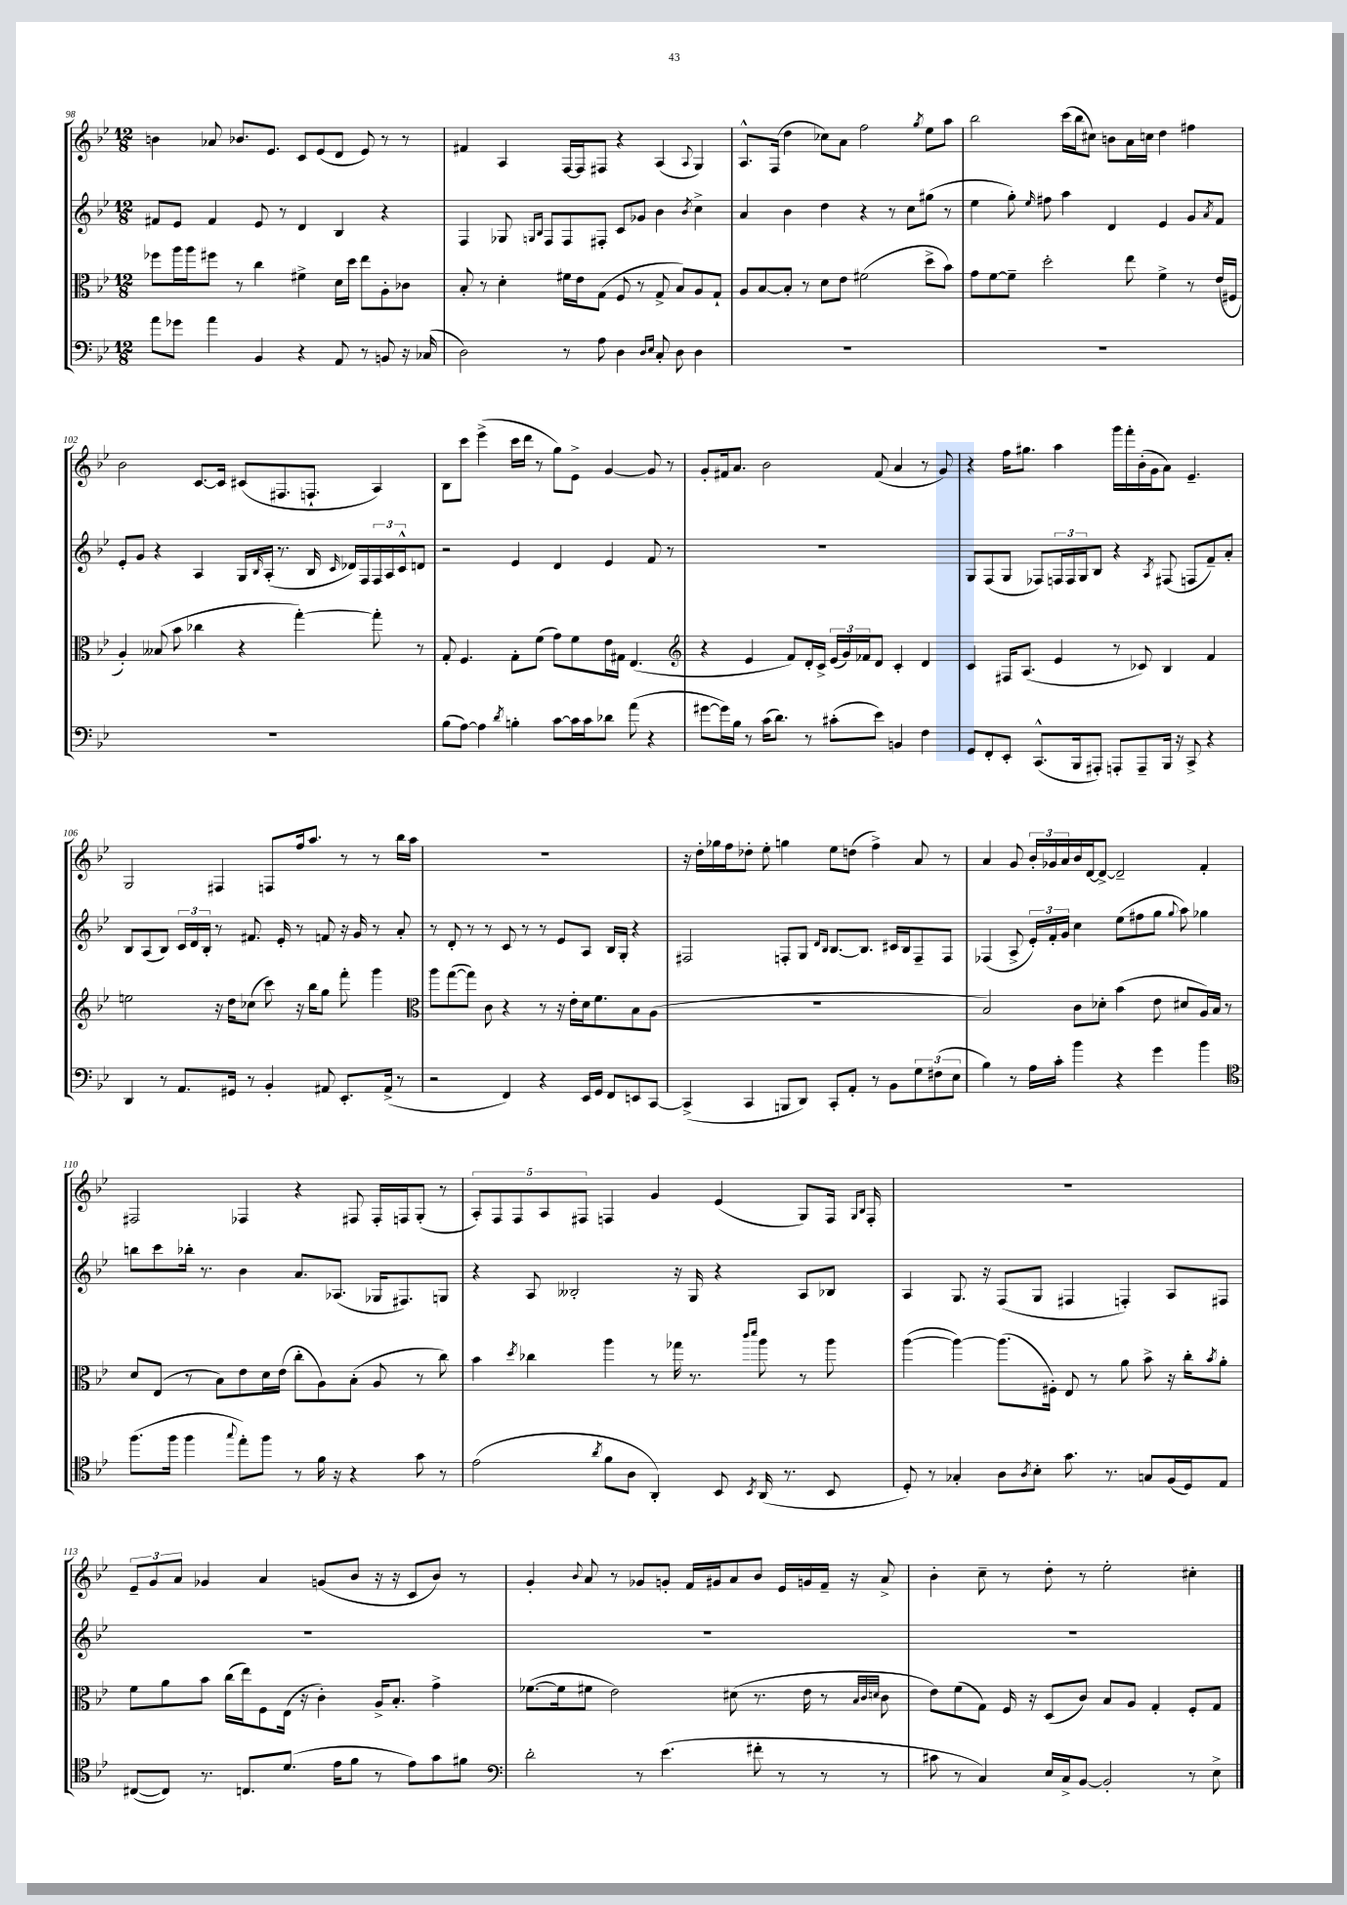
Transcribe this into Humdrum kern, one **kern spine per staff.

**kern	**kern	**kern	**kern
*part4	*part3	*part2	*part1
*staff4	*staff3	*staff2	*staff1
*clefF4	*clefC3	*clefG2	*clefG2
*k[b-e-]	*k[b-e-]	*k[b-e-]	*k[b-e-]
*M12/8	*M12/8	*M12/8	*M12/8
=98	=98	=98	=98
8a\L	8ff-X\L	8f#X/L	4bn\
8g-X\J	16aa\L	8e-/J	.
.	16aa\J	.	.
4a\	8ff#X\J	4f#/	8a-X/
.	8r	.	8.b-X/L
4BB-/	4cc\	8e-/	.
.	.	.	8.e-/J
.	.	8r	.
4r	4f#X^\	4d/	8c/L
.	.	.	(8e-/
8AA/	16d\LL	4B-/	8d/J
.	16dd\JJ	.	.
8r	8ee-\L	.	8e-/)
8BBn/	8A'\	4r	8r
16r	8c-X\J	.	8r
(16C-X/	.	.	.
=99	=99	=99	=99
2D\)	8B-'/	4F/	4f#X/
.	8r	.	.
.	4d'\	8G-X/	4A/
.	.	16qqGn/LL	.
.	.	16qqB-/JJ	.
.	.	8F/L	.
8r	16f#X\LL	8F/	[16F/LL
.	16e-\J	.	16F/J]
8A\	(8G\J	8F#X'/J	8F#X/J
4D\	8F/	8c/L	4r
.	8r	8g-X/J	.
16qqD/LL	.	.	.
16qqE-/JJ	.	.	.
8C'/	8G^/	4b-\	(4A/
8D\	8B-/L)	.	.
.	.	8qb-/	8qqA/
4D\	8A/	4cc^\	4G/)
.	8G`/J	.	.
=100	=100	=100	=100
1.r	8A/L	4a/	8.A^^/L
.	[8B-/	.	.
.	.	.	(16F/Jk
.	8B-'/J]	4b-\	4dd\
.	8r	.	.
.	8d\L	4dd\	8cc-X\L)
.	8e-\J	.	8a\J
.	(2f#X\	4r	2ff\
.	.	8r	.
.	.	8cc\L	.
.	.	.	8qgg/
.	8dd^\L	(8gg#X\J	8ee-\L
.	8b-\J)	8r	8aa\J
=101	=101	=101	=101
1.r	8g\L	4ee-\	2bb-\
.	[8f\	.	.
.	8f~\J]	8gg'\)	.
.	.	16qqee-/	.
.	2dd'\	8ff#X\	.
.	.	4aa\	(16ccc\LL
.	.	.	16bb-\J
.	.	.	8cc#X\J)
.	.	4d/	8bn\L
.	8ee-\	.	16a\L
.	.	.	16ccn\JJ
.	4f^\	4e-/	4dd\
.	8r	8g/L	4ff#X\
.	.	8qa/	.
.	(16e-/LL	8f/J	.
.	16F#X/JJ	.	.
!!LO:LB:g=z
=102	=102	=102	=102
1.r	4A'/)	8e-'/L	2b-\
.	.	8g/J	.
.	(8B--X/	4r	.
.	8b-\	.	.
.	4cc-X\	4A/	[8.c/L
.	.	.	16c/Jk]
.	4r	16G/LL	(8c#X/L
.	.	16qqB-/	.
.	.	(16A'/JJ	.
.	.	8.r	8.F#X/
.	[4gg'\)	.	.
.	.	16B-/	8.Fn`/J
.	.	16qqc/	.
.	.	16d-X/LL)	.
.	.	16F/	.
.	8gg'\]	24F/	4A/)
.	.	24A/	.
.	.	24c^^/J	.
.	8r	8dn/J	.
=103	=103	=103	=103
(8B-\L	8G'/	2r	8B-\L
[8A\J)	4.F/	.	8ccc\J
4A\]	.	.	(4eee-^\
8qd/	.	.	.
4Bn'\	8G'\L	4e-/	16ccc\LL
.	.	.	16ddd\JJ
.	(8f\J	.	8r
[8c\L	8g\L)	4d/	8gg\L)
16c\L]	8f\	.	8e-^\J
16c\J	.	.	.
8d-X\J	16e-\L	4e-/	[4g/
.	16G#X\JJ	.	.
(8a\	(4.E-/	.	.
4r	.	8f/	8g/]
.	.	8r	8r
=104	=104	=104	=104
*	*clefG2	*	*
[8g#X\L	4r	1.r	8g'/L
16g#\L])	.	.	16f#X/k
16B-\JJ	.	.	8.a/J
8r	4e-/	.	.
(16c\KL	.	.	2b-\
8.d\J)	.	.	.
.	8f/L)	.	.
8r	16d'/L	.	.
.	16c^/JJ	.	.
(8c#X'\L	(24e-/LL	.	.
.	24g/)	.	.
.	24f-X/J	.	.
8e-\J)	8d/J	.	(8f#/
4BBn/	4c'/	.	4a/
4F\	4d/	.	8r
.	.	.	8g/)
=105	=105	=105	=105
8GG/L	4c/	8G/L	4r
8FF'/	.	(8F/	.
8EE-'/J	16F#X/KL	8G/J	16ff\KL
.	(8.A/J	.	8.gg#X\J
(8.CC^^/L	.	8F-X/L)	.
.	4e-/	24Fn/L	4aa\
.	.	24F/	.
16BBB-/k	.	.	.
.	.	24G/J	.
8AAA#X'/J)	.	8B-/J	.
8AAAn'/L	8r	4r	16ggg\LL
.	.	.	16fff'\
8AAA~/	8c-X/)	.	(16b-'\
.	.	.	16g\J
.	.	8qA/	.
16BBB-/Jk	4B-/	(8F#X/	8a\J)
16r	.	.	.
8CC^/	.	8Fn/L	4.e-~/
4r	4f/	8f~/)	.
.	.	8a'/J	.
!!LO:LB:g=z
=106	=106	=106	=106
4DD/	2een\	8B-/L	2G/
.	.	(8A/	.
8r	.	8B-/J)	.
8.AA/L	.	24c/LL	.
.	.	24d/	.
.	.	24B-'/JJ	.
.	16r	8r	4F#X/
16GG#X/Jk	16dd\KL	.	.
8r	(8cc-X\J	8.f#X/	.
4BB-'/	8ccc\)	.	8Fn/L
.	.	16e-'/	.
.	16r	8r	16ff/k
.	16bb-\KL	.	8.aa/J
8AA#X/	8gg\J	8fn/	.
8.EE-'/L	8fff'\	16r	8r
.	.	16g/	.
.	4ggg\	8r	8r
(16AA#^/Jk	.	.	.
8r	.	8a'/	16bb-\LL
.	.	.	16aa\JJ
=107	=107	=107	=107
*	*clefC3	*	*
2r	8aa\L	8r	1.r
.	([8gg\	8d'/	.
.	8gg\J])	8r	.
.	8c\	8r	.
4FF/)	4r	8c/	.
.	.	8r	.
4r	8r	8r	.
.	16r	8e-/L	.
.	16e-'\LL	.	.
16EE-/LL	16d\J	8A/J	.
16GG/JJ	8.f\	.	.
8FF/L	.	16B-/LL	.
.	.	16G'/JJ	.
8EEn/	8B-\	4r	.
[8CC/J	(8A\J	.	.
=108	=108	=108	=108
(4CC^/]	1.r	2F#X/	16r
.	.	.	16dd'\LL
.	.	.	16gg-X\
.	.	.	16ff\J
4CC/	.	.	8dd-X'\J
.	.	.	8ee-'\
8BBBn/L	.	8Fn'/L	4ggn\
8DD/J)	.	8G/J	.
.	.	16qqd/LL	.
.	.	16qqB-/JJ	.
8CC'/L	.	[8.B-/L	8ee-\L
8AA'/J	.	.	(8ddn\J
.	.	8.B-/J]	.
8r	.	.	4ff^\)
8BB-\L	.	16c#X/LL	.
.	.	16B-/J	.
12G\	.	8F~/	8a/
(12F#X\	.	.	.
.	.	8F/J	8r
12E-\J	.	.	.
=109	=109	=109	=109
4B-\)	2B-/)	(4F-X/	4a/
8r	.	8A^/	8g/
16A\LL	.	24e-'/LL)	24b-'/LL
.	.	24f'/	24g-X/
16c'\JJ	.	.	.
.	.	24g/JJ	24a/
4b-\	8c\L	4cc\	16b-/
.	.	.	[16d/J
.	8d-X'\J	.	8d^/J_
4r	(4b-\	(8ee-\L	2d~/]
.	.	8ff#X\	.
4g\	8e-\	8gg\J	.
.	.	8qqgg/	.
.	8d#X/L	8aa\)	.
4b-\	16A/L)	4gg-X\	4f'/
.	16B-/JJ	.	.
.	8r	.	.
!!LO:LB:g=z
=110	=110	=110	=110
*clefC4	*	*	*
(8.ff\L	8d/L	8bbn\L	2F#X/
.	(8E-/J	8ccc\	.
16ff\Jk	.	.	.
4ff\	8r	16bb-X'\Jk	.
.	.	8.r	.
.	8B-\L)	.	.
8qqgg/	.	.	.
8ee-'\L)	8e-\	4b-\	4F-X/
8ff\J	16d\L	.	.
.	(16e-\JJ	.	.
8r	8cc'\L	8.a/L	4r
16f\	8A\)	.	.
16r	.	(8.A-X/J	.
4r	(8B-'\J	.	8F#X/
.	8A/	16G-X/KL	16F#'/LL
.	.	8.F#X/)	16Fn/J
8g\	8r	.	(8G'/J
8r	8cc\)	8Gn/J	8r
=111	=111	=111	=111
(2e-\	4b-\	4r	10A'/L)
.	.	.	10F/
.	.	.	10F/
.	8qdd/	.	.
.	4cc-X\	8A/	.
.	.	.	10A/
.	.	2B--X'/	.
.	.	.	10F#X/J
8qa/	.	.	.
8f\L	4aa\	.	4Fn/
8A\J	.	.	.
4AA'/)	8r	.	4g/
.	16gg-X\	16r	.
.	8.r	16G/	.
8BB-/	.	4r	(4e-/
.	16qqccc/LL	.	.
8qBB-/	16qqddd/JJ	.	.
(16AA/	8aa\	.	.
8.r	.	.	.
.	8r	8A/L	8G/L)
8BB-/	8aa\	8B-X/J	16F/Jk
.	.	.	16qqG/LL
.	.	.	16qqB-/JJ
.	.	.	16F'/
=112	=112	=112	=112
8D'/)	([4aa\	4A/	1.r
8r	.	.	.
4G-X'/	4aa\_)	8.G/	.
.	.	16r	.
8A\L	(8.aa\L]	(8F/L	.
8qA/	.	.	.
8B-'\J	.	8G/J	.
.	16F#X'\Jk)	.	.
8.g\	8E-/	4F#X/	.
.	8r	.	.
8.r	.	.	.
.	8a\	4Fn'/)	.
8Gn/L	8b-^\	.	.
(16F/L	16r	8A/L	.
16D/J)	16cc'\KL	.	.
.	8qb-/	.	.
8E-/J	8a'\J	8F#X/J	.
!!LO:LB:g=z
=113	=113	=113	=113
([8C#X/L	8f\L	1.r	12e-~/L
.	.	.	12g/
8C#/J])	8a\	.	.
.	.	.	12a/J
8.r	8b-\J	.	4g-X/
.	(16cc\LL	.	.
8.Cn/L	16ee-\J)	.	.
.	8F\	.	4a/
(8.d/J	(16E-\Jk	.	.
.	16r	.	.
.	4c'\)	.	(8gn/L
16e-\KL	.	.	.
8f\J	.	.	8b-/J
8r	16A^/KL	.	16r
.	8.B-'/J	.	16r
8e-\L)	.	.	8c/L
8g\	4g^\	.	8b-/J)
8f#X\J	.	.	8r
=114	=114	=114	=114
*clefF4	*	*	*
2d'\	([8.f-X\L	1.r	4g'/
.	16f-\k]	.	.
.	.	.	8qqb-/
.	8f#X\J	.	8a/
.	2e-\)	.	8r
8r	.	.	8g-X/L
(4.e-\	.	.	8gn'/J
.	.	.	16f/LL
.	.	.	16g#X/J
.	(8d#X\	.	8a/
8f#X'\	8.r	.	8b-/J
8r	.	.	16e-/LL
.	16e-\	.	16gn/
8r	8r	.	16f~/JJ
.	.	.	16r
.	32qqB-/LLL	.	.
.	32qqc/	.	.
.	32qqdn/JJJ	.	.
8r	8c\	.	8a^/
=115	=115	=115	=115
8c#X\	8e-\L)	1.r	4b-'\
8r	(8f\	.	.
4C/)	8G\J)	.	8cc~\
.	16F/	.	8r
.	16r	.	.
16E-/LL	(8D/L	.	8dd'\
16C^/J	.	.	.
[8BB-/J	8c/J)	.	8r
2BB-'/]	8B-/L	.	2ee-'\
.	8A/J	.	.
.	4G'/	.	.
8r	8F'/L	.	4cc#X'\
8E-^\	8G/J	.	.
==	==	==	==
*-	*-	*-	*-
